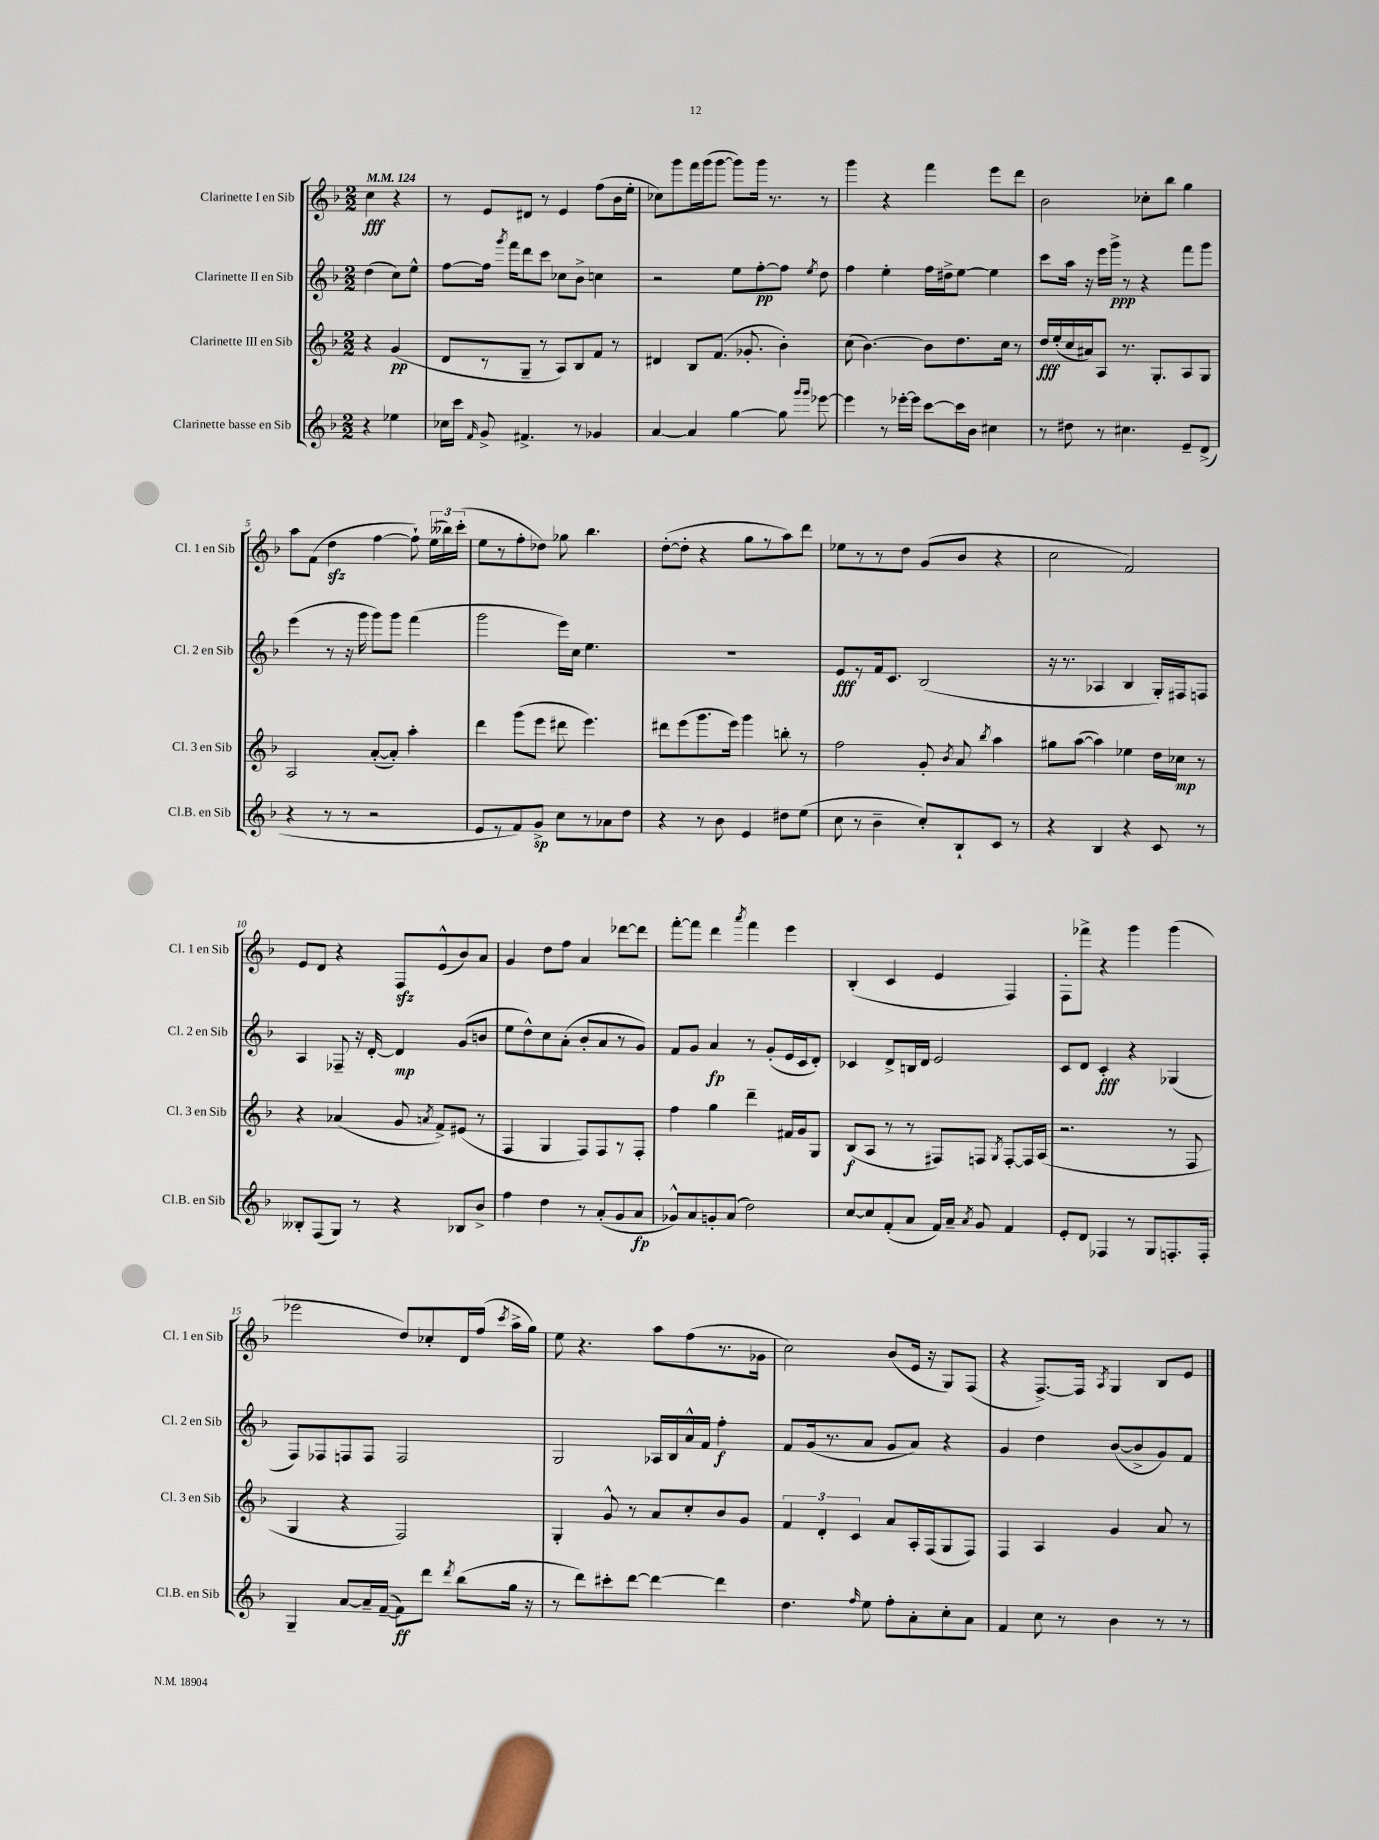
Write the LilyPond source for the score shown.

<<
\new StaffGroup <<
\new Staff = "s0" \with { instrumentName = "Clarinette I en Sib" shortInstrumentName = "Cl. 1 en Sib" } {
    \clef treble \key f \major \numericTimeSignature \time 2/2 \partial 2 \tempo 4 = 124
    \autoBeamOff c''4\fff r4 |
    r8 e'8[ dis'8] r8 e'4 f''8[( bes'16 e''16]-. |
    ces''8[) g'''8 f'''16 g'''16( g'''8]~ g'''8[) g'''16] r8. r8 |
    g'''4 r4 f'''4 e'''8[ d'''8] |
    bes'2 ces''8[-. bes''8] g''4 |
    a''8[ f'8]( d''4\sfz f''4~ f''8-!) \tuplet 3/2 { e''16[( beses''16) c'''16]-.( } |
    e''8[ r8 f''8-. des''8]) ges''8 bes''4. |
    d''8[~-.( d''8]-. r4 g''8[ r8 a''8) d'''8] |
    ees''8[ r8 r8 d''8] g'8[( bes'8] r4 |
    c''2 f'2) |
    e'8[ d'8] r4 f8[\sfz e'8-^( bes'8) a'8] |
    g'4 d''8[ f''8] a'4 des'''8[~ des'''8] |
    f'''8[~-. f'''8] d'''4 \acciaccatura { a'''8 } f'''4 e'''4 |
    bes4-.( c'4 e'4 f4) |
    f8[-. fes'''8]-> r4 g'''4 g'''4( |
    ees'''2 d''8[) ces''8-. d'16 f''16]( \acciaccatura { c'''8 } a''16[-> g''16]) |
    e''8 r4. a''8[ f''8( r8. ges'16] |
    c''2) bes'8[( e'16] r16 g8[) f8]( |
    r4 f8.[~->) f16] \acciaccatura { a8 } g4 bes8[ e'8] \bar "|." |
}
\new Staff = "s1" \with { instrumentName = "Clarinette II en Sib" shortInstrumentName = "Cl. 2 en Sib" } {
    \clef treble \key f \major \numericTimeSignature \time 2/2 \partial 2
    \autoBeamOff d''4( c''8[) e''8]-^ |
    f''8[~ f''16] \acciaccatura { g'''8 } f'''16[ d'''8 c'''8] ces''8[ bes'8]-> c''4 |
    r2 e''8[ f''8~-.\pp f''8] \acciaccatura { e''8 } d''8 |
    f''4 e''4-. f''16[ dis''16-> e''8]~ e''4 |
    c'''8[ a''16] r16 e'''16[ g'''16]->\ppp r8 r4 f'''8[ g'''8] |
    e'''4( r8 r16 g'''16 g'''8[) g'''8] f'''4( |
    g'''2 e'''16[) c''16] e''4. |
    R1 |
    e'8[\fff r8 f'16 c'8.] bes2( |
    r16 r8. aes4 bes4 g16[-.) fis16 f8] |
    a4 fes8-- r16 d'16~-. d'4\mp g'8[( b'8] |
    e''8[ d''8-^) c''8 a'8]-.( bes'8[-. a'8 r8 g'8]) |
    f'8[ g'8] a'4\fp r8 g'8[-.( e'16 c'16 d'8]-.) |
    ces'4 d'8[-> b16 d'16] e'2 |
    c'8[ d'8] c'4-.\fff r4 ges4( |
    f8[) fes8 f8 f8] f2 |
    g2 aes16[ bes16 a'16-^ f'16] f''4-.\f |
    f'8[ g'16( r8. a'8] g'8[ a'8]) r4 |
    g'4 d''4 bes'8[~( bes'8-> g'8) f'8] \bar "|." |
}
\new Staff = "s2" \with { instrumentName = "Clarinette III en Sib" shortInstrumentName = "Cl. 3 en Sib" } {
    \clef treble \key f \major \numericTimeSignature \time 2/2 \partial 2
    \autoBeamOff r4 g'4\pp( |
    d'8[ r8 g8]-- r8 a8[) bes8 f'8] r8 |
    dis'4 bes8[ f'8.]( ges'8.-. bes'4-.) |
    c''8( bes'4.~) bes'8[ d''8. c''16] r8 |
    d''16[\fff e''16-.( c''16 ais'16) a8] r8. g8.[-. a8 g8] |
    a2 a'8[~-.( a'8]-.) a''4-. |
    d'''4 g'''8[( e'''8] dis'''8 e'''4.) |
    dis'''8[ e'''8( g'''8. e'''16]) g'''4 b''8-. r8 |
    f''2 g'8-. \acciaccatura { bes'8 } a'8 \acciaccatura { bes''8 } a''4 |
    gis''8[ a''8]~( a''4) ees''4 d''16[ ces''16]\mp r8 |
    r4 aes'4( g'8 \acciaccatura { a'8 } f'8[->) eis'8]( r8 |
    f4 g4 f8[) f8 r8 f8]-. |
    f''4 g''4 d'''4-- fis'16[ g'16 g8] |
    bes8[\f( a8] r8 r8 fis8[) f8] \acciaccatura { g8 } f8[~-. f16 a16]( |
    r2. r8 f8 |
    g4 r4 f2) |
    g4-. g'8-^ r8 a'8[ c''8-. bes'8 g'8] |
    \tuplet 3/2 { f'4 d'4-. c'4 } a'8[ a16-. f16( g8 f8]) |
    f4 a4 g'4 a'8 r8 \bar "|." |
}
\new Staff = "s3" \with { instrumentName = "Clarinette basse en Sib" shortInstrumentName = "Cl.B. en Sib" } {
    \clef treble \key f \major \numericTimeSignature \time 2/2 \partial 2
    \autoBeamOff r4 ees''4 |
    ces''16[ c'''16] \grace { f'16 } g'8-> fis'4.-> r8 ges'4 |
    a'4~ a'4 g''4~ g''8 \grace { g'''16[ g'''16] } ees'''8~ |
    ees'''4 r8 ees'''16[~-. ees'''16] c'''8[~ c'''16 bes'16] cis''4 |
    r8 dis''8 r8 cis''4. e'8[-- d'8]->( |
    r4 r8 r8 r2 |
    e'8[ r8 f'8) g'8]->\sp c''8[ r8 aes'8 d''8] |
    r4 r8 bes'8 e'4 dis''8[ e''8]( |
    c''8 r8 bes'4-- c''8[-.) bes8-! c'8] r8 |
    r4 bes4 r4 c'8 r8 |
    beses8[-. f8( g8]) r8 r4 bes8[ bes'8]-> |
    f''4 d''4 r8 a'8[-.( g'8 a'8]\fp |
    ges'8[-^) a'8 g'8-. a'8]( d''2) |
    c''8[~ c''8 f'8-.( a'8] f'16[) a'16]-- \acciaccatura { a'8 } g'8 f'4 |
    e'8[-. d'8] fes4 r8 g8[ f8.-. f16]-. |
    g4-- a'8[~ a'16-- f'16]~--( f'8[\ff) d'''8] \acciaccatura { d'''8 } bes''8[( g''16] r16 |
    r8 d'''8[) cis'''8-. d'''8]~ d'''4~ d'''4 |
    d''4. \grace { f''16 } e''8 f''8[-. a'8-. c''8-. a'8] |
    f'4 c''8 r8 bes'4 r8 r8 \bar "|." |
}
>>
>>
